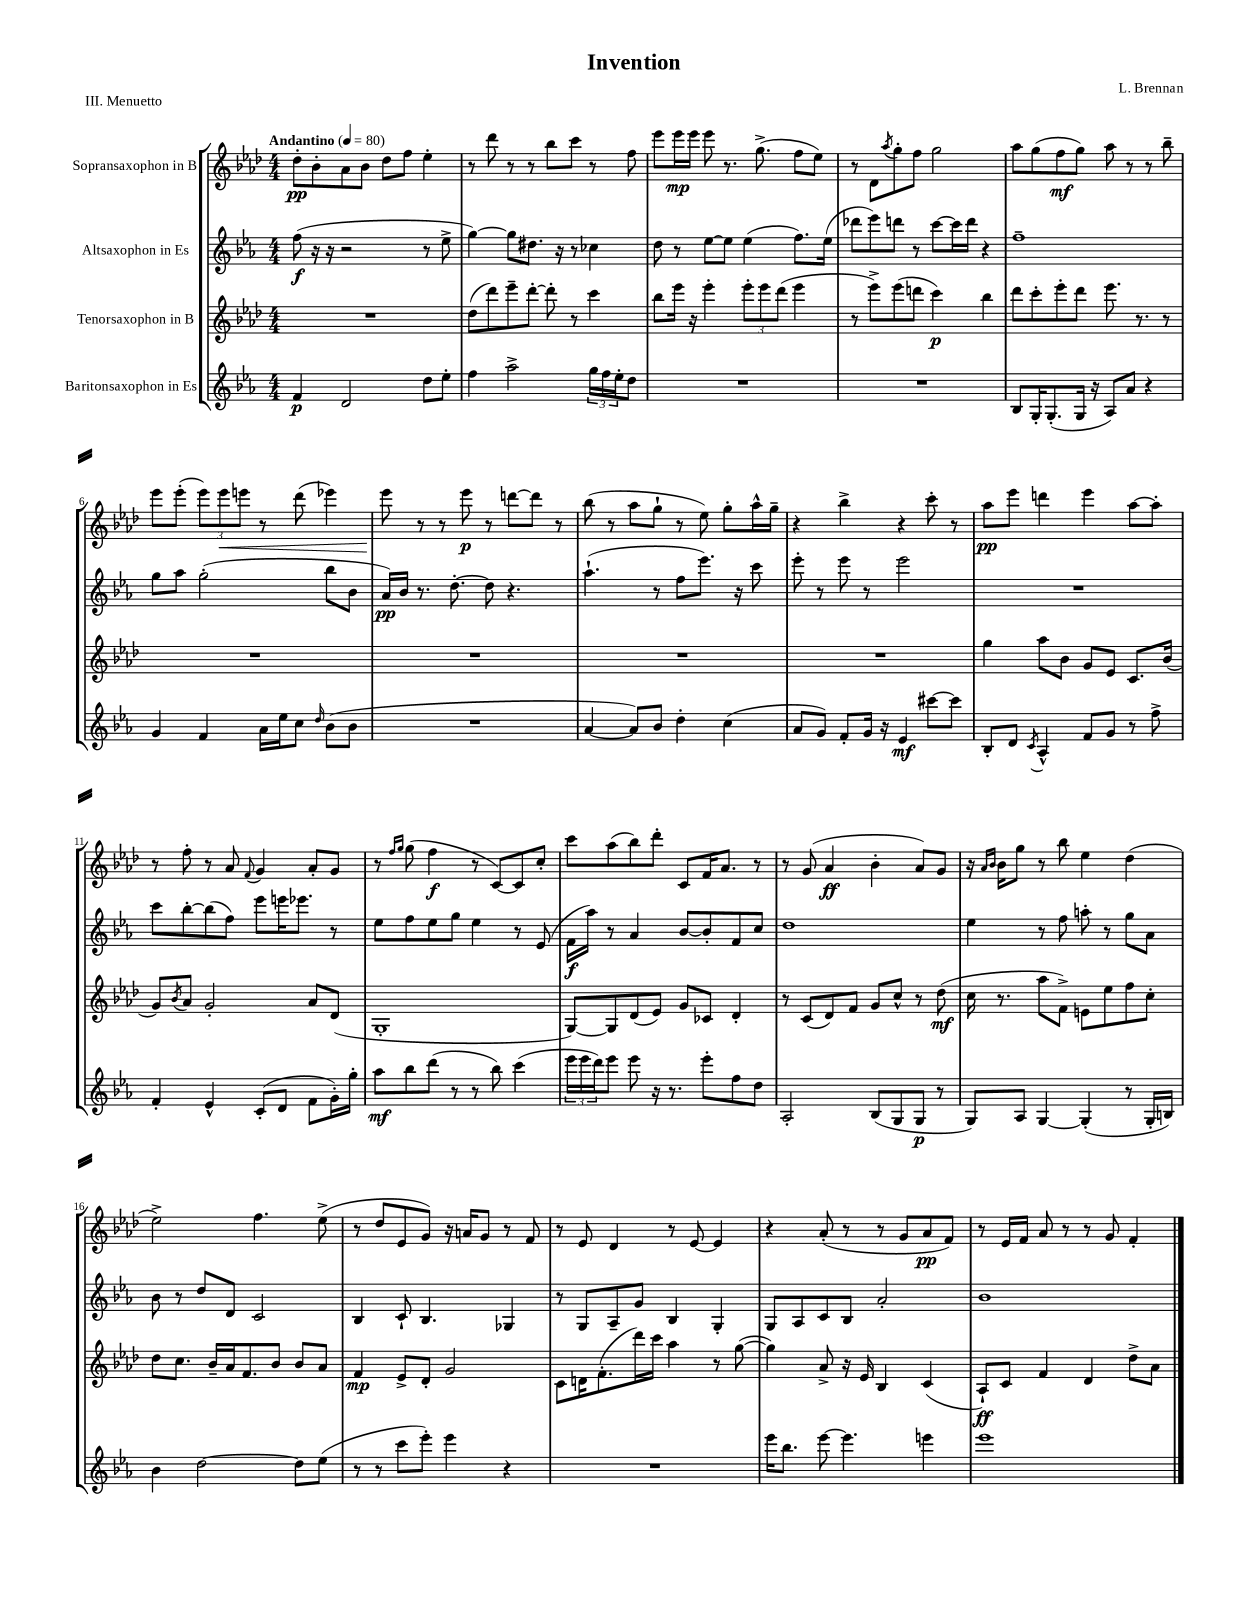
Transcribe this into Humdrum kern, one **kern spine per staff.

**kern	**kern	**kern	**kern
*staff4	*staff3	*staff2	*staff1
*clefG2	*clefG2	*clefG2	*clefG2
*k[b-e-a-]	*k[b-e-a-d-]	*k[b-e-a-]	*k[b-e-a-d-]
*M4/4	*M4/4	*M4/4	*M4/4
*MM80	*MM80	*MM80	*MM80
4f	1r	(8ff	8dd-'
.	.	16r	8b-'
.	.	16r	.
2d	.	2r	8a-
.	.	.	8b-
.	.	.	8dd-
.	.	.	8ff
8dd	.	8r	4ee-'
8ee-'	.	8ee-^	.
=	=	=	=
4ff	(8dd-	[4gg)	8r
.	8ddd-)	.	8ddd-
2aa-^	8eee-~	8gg]	8r
.	[8ddd-'	8.dd#	8r
.	8ddd-']	.	8bb-
.	.	16r	.
.	8r	8r	8ccc
24gg	4ccc	4cc-	8r
24ff	.	.	.
24ee-'	.	.	.
8dd	.	.	8ff
=	=	=	=
1r	8bb-	8dd	8eee-
.	16eee-	8r	16eee-
.	16r	.	16eee-
.	4eee-'	[8ee-	8eee-
.	.	8ee-]	8.r
.	12eee-'	(4ee-	.
.	.	.	(8.gg^
.	12eee-	.	.
.	(12ddd-	.	.
.	4eee-	8.ff)	8ff
.	.	.	8ee-)
.	.	(16ee-	.
=	=	=	=
1r	8r	8ddd-	8r
.	8eee-^)	8eee-)	8d-
.	.	.	8qaa-
.	(8eee-	8ddd	8gg'
.	8ddd	8r	8ff
.	4ccc)	[8ccc	2gg
.	.	16ccc]	.
.	.	16ddd	.
.	4bb-	4r	.
=	=	=	=
8B-	8ddd-	1ff~	8aa-
16G'	8ccc'	.	(8gg
(8.G'	.	.	.
.	8eee-'	.	8ff
16G	8ddd-	.	8gg)
16r	.	.	.
8A-)	8.eee-	.	8aa-
8a-	.	.	8r
.	8.r	.	.
4r	.	.	8r
.	8r	.	8bb-~
=	=	=	=
4g	1r	8gg	8eee-
.	.	8aa-	(8eee-'
4f	.	(2gg'	12eee-)
.	.	.	12eee-
.	.	.	12eee
16a-	.	.	8r
16ee-	.	.	.
8cc	.	.	(8ddd-
16qqdd	.	.	.
(8b-	.	8bb-	4eee-)
8b-	.	8b-	.
=	=	=	=
1r	1r	16a-)	8eee-
.	.	16b-	.
.	.	8.r	8r
.	.	.	8r
.	.	[8.dd'	.
.	.	.	8eee-
.	.	8dd]	8r
.	.	4.r	[8ddd
.	.	.	8ddd]
.	.	.	8r
=	=	=	=
[4a-	1r	(4.aa-`	(8bb-
.	.	.	8r
8a-])	.	.	8aa-
8b-	.	8r	8gg`
4dd'	.	8ff	8r
.	.	8.eee-)	8ee-)
(4cc	.	.	8gg'
.	.	16r	.
.	.	8ccc	16aa-^^
.	.	.	16gg~
=	=	=	=
8a-	1r	8eee-'	4r
8g)	.	8r	.
8f'	.	8eee-	4bb-^
16g	.	8r	.
16r	.	.	.
4e-	.	2eee-	4r
[8ccc#	.	.	8ccc'
8ccc#]	.	.	8r
=	=	=	=
8B-'	4gg	1r	8aa-
8d	.	.	8eee-
8qc	.	.	.
4A-^^	8aa-	.	4ddd
.	8b-	.	.
8f	8g	.	4eee-
8g	8e-	.	.
8r	8.c	.	[8aa-
8ff^	.	.	8aa-']
.	(16b-	.	.
=	=	=	=
4f'	8g)	8ccc	8r
.	8qb-	.	.
.	8a-	[8bb-'	8ff'
4e-^^	2g'	(8bb-]	8r
.	.	8ff)	8a-
.	.	.	8qqf
(8c'	.	8eee-	4g
8d	.	16eee	.
.	.	8.eee-	.
8f	8a-	.	8a-'
16g')	(8d-	8r	8g
16gg'	.	.	.
=	=	=	=
8aa-	1G'	8ee-	8r
.	.	.	16qqff
.	.	.	16qqgg
8bb-	.	8ff	(8gg
(8ddd	.	8ee-	4ff
8r	.	8gg	.
8r	.	4ee-	8r
8bb-)	.	.	[8c)
(4ccc	.	8r	8c]
.	.	(8e-	8cc'
=	=	=	=
24eee-	[8G)	16f	8ccc
24eee-	.	.	.
.	.	16aa-)	.
24ddd)	.	.	.
8eee-	8G]	8r	(8aa-
8eee-	(8d-	4a-	8bb-)
16r	8e-)	.	8ddd-'
8.r	.	.	.
.	8g	[8b-	8c
8eee-'	8c-	8b-']	16f
.	.	.	8.a-
8ff	4d-'	8f	.
8dd	.	8cc	8r
=	=	=	=
2A-'	8r	1dd	8r
.	(8c	.	(8g
.	8d-)	.	4a-
.	8f	.	.
(8B-	8g	.	4b-'
8G	8cc^^	.	.
8G	8r	.	8a-)
8r	(8dd-	.	8g
=	=	=	=
8G)	16cc	4ee-	16r
.	.	.	16qqa-
.	.	.	16qqb-
.	8.r	.	16b-
8A-	.	.	8gg
[4G	8aa-	8r	8r
.	8f^)	8ff	8bb-
(4G']	8e	8aa'	4ee-
.	8ee-	8r	.
8r	8ff	8gg	(4dd-
16G'	8cc'	8a-	.
16B)	.	.	.
=	=	=	=
4b-	8dd-	8b-	2ee-^)
.	8.cc	8r	.
[2dd	.	8dd	.
.	16b-~	.	.
.	16a-	8d	.
.	8.f	.	.
.	.	2c	4.ff
.	8b-	.	.
8dd]	8b-	.	.
(8ee-	8a-	.	(8ee-^
=	=	=	=
8r	4f	4B-	8r
8r	.	.	8dd-
8ccc	8e-^	8c`	8e-
8eee-')	8d-'	4.B-	8g)
4eee-	2g	.	16r
.	.	.	16a
.	.	.	8g
4r	.	4G-	8r
.	.	.	8f
=	=	=	=
1r	8c	8r	8r
.	16d	8G	8e-
.	(8.f'	.	.
.	.	8A-~	4d-
.	16ddd-)	8g	.
.	16ccc	.	.
.	4aa-	4B-	8r
.	.	.	[8e-
.	8r	4G'	4e-]
.	([8gg	.	.
=	=	=	=
16eee-	4gg])	8G	4r
8.bb-	.	.	.
.	.	8A-	.
[8eee-	8a-^	8c	(8a-'
4.eee-]	16r	8B-	8r
.	16e-	.	.
.	4B-	2a-'	8r
.	.	.	8g
4eee	(4c	.	8a-
.	.	.	8f)
=	=	=	=
1eee-	8A-`)	1b-	8r
.	8c	.	16e-
.	.	.	16f
.	4f	.	8a-
.	.	.	8r
.	4d-	.	8r
.	.	.	8g
.	8dd-^	.	4f'
.	8a-	.	.
==	==	==	==
*-	*-	*-	*-
